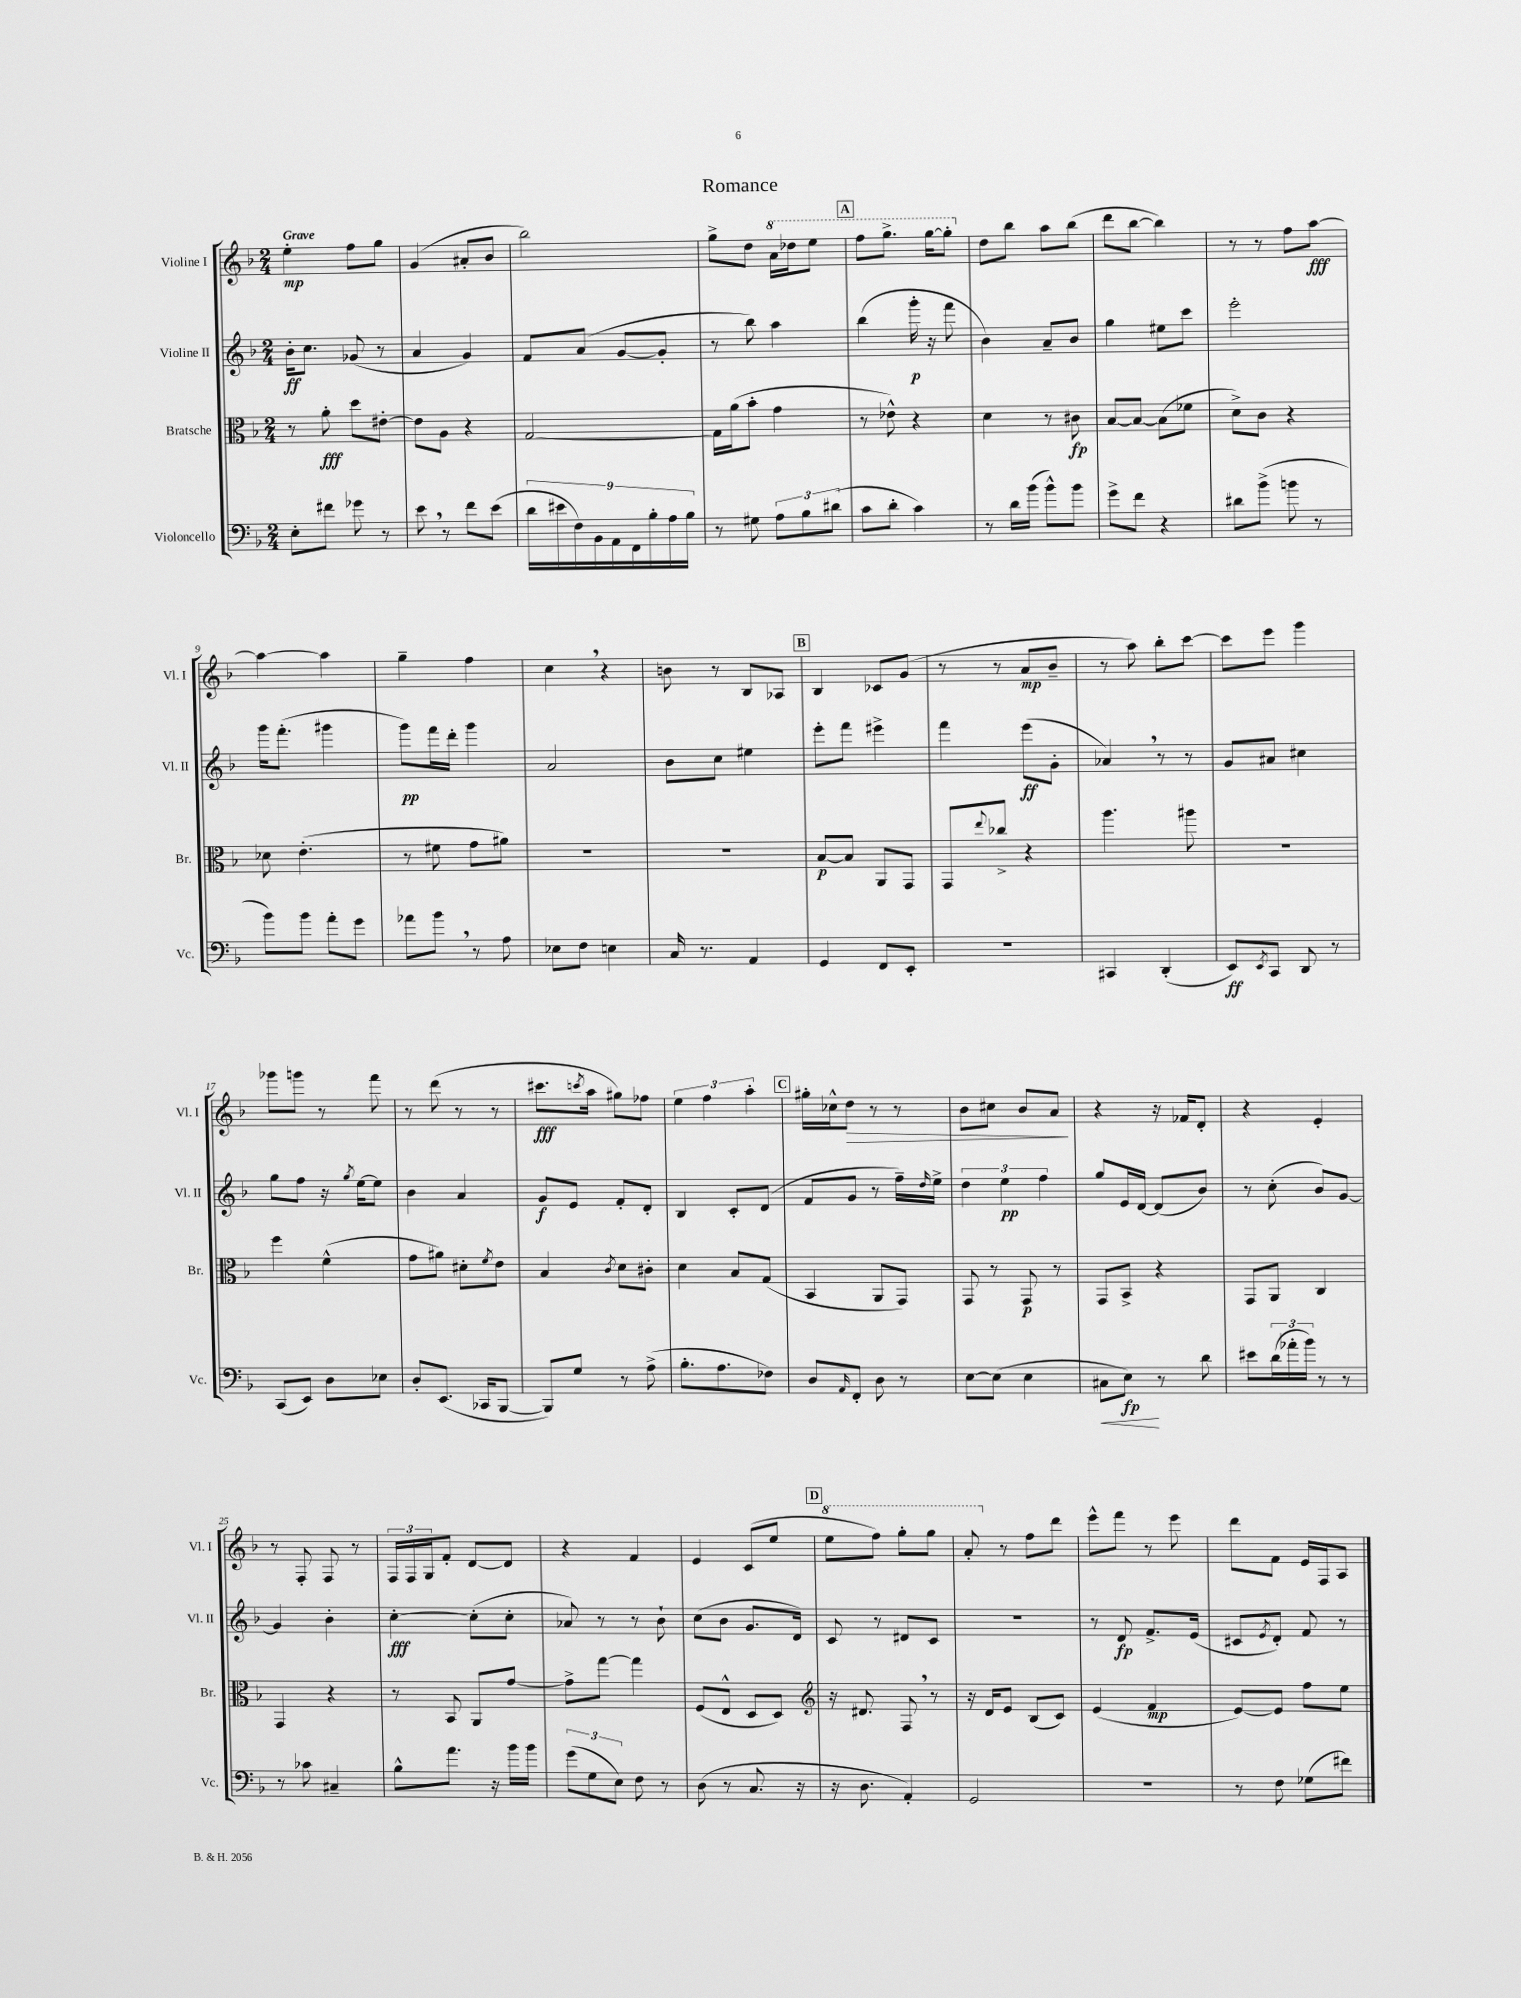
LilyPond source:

\header { title = "Romance" }
<<
\new StaffGroup <<
\new Staff = "s0" \with { instrumentName = "Violine I" shortInstrumentName = "Vl. I" } {
    \clef treble \key f \major \numericTimeSignature \time 2/4 \tempo "Grave"
    e''4-.\mp f''8 g''8 |
    g'4( ais'8-. bes'8 |
    bes''2) |
    g''8-> d''8 \ottava #1 a''16 des'''16 e'''8 |
    \mark \markup { \box "A" } f'''8 g'''8.-> g'''16~ g'''8-. \ottava #0 |
    d''8 bes''8 a''8 bes''8( |
    d'''8 bes''8~ bes''4) |
    r8 r8 f''8 a''8~\fff |
    a''4~ a''4 |
    g''4-- f''4 |
    c''4 \breathe r4 |
    b'8 r8 bes8 aes8 |
    \mark \markup { \box "B" } bes4 ces'8 g'8( |
    r8 r8 a'8\mp bes'8-- |
    r8 a''8) bes''8-. c'''8~ |
    c'''8 e'''8 g'''4 |
    ges'''8 g'''8 r8 f'''8 |
    r8 d'''8( r8 r8 |
    cis'''8.\fff \acciaccatura { c'''8 } a''16 gis''8) fes''8 |
    \tuplet 3/2 { e''4 f''4 a''4-. } |
    \mark \markup { \box "C" } gis''16-. ces''16-^ d''8\> r8 r8 |
    bes'8 cis''8 bes'8 a'8\! |
    r4 r16 fes'16 d'8-. |
    r4 e'4-. |
    r8 f8-. f8 r8 |
    \tuplet 3/2 { f16 f16 g16 } f'8-. d'8~ d'8 |
    r4 f'4 |
    e'4 c'8( e''8 |
    \mark \markup { \box "D" } \ottava #1 e'''8 f'''8) g'''8-. g'''8 |
    a''8-. \ottava #0 r8 f''8 d'''8 |
    e'''8-^ f'''8 r8 e'''8 |
    d'''8 f'8 e'16 f16 a8 \bar "|." |
}
\new Staff = "s1" \with { instrumentName = "Violine II" shortInstrumentName = "Vl. II" } {
    \clef treble \key f \major \numericTimeSignature \time 2/4
    bes'16-.\ff c''8. ges'8( r8 |
    a'4 g'4) |
    f'8 a'8( g'8~ g'8-. |
    r8 bes''8) a''4 |
    \mark \markup { \box "A" } bes''4( g'''16-.\p r16 f'''8 |
    bes'4) a'8-- bes'8 |
    g''4 eis''8 c'''8 |
    e'''2-. |
    g'''16 f'''8.-.( gis'''4 |
    g'''8\pp) f'''16 d'''16-. g'''4 |
    a'2 |
    bes'8 c''8 eis''4 |
    \mark \markup { \box "B" } e'''8-. f'''8 eis'''4-> |
    f'''4 e'''8\ff( g'8-. |
    aes'4) \breathe r8 r8 |
    g'8 ais'8 cis''4 |
    g''8 f''8 r16 \acciaccatura { g''8 } e''16~ e''8 |
    bes'4 a'4 |
    g'8\f e'8 f'8-. d'8-. |
    bes4 c'8-. d'8( |
    \mark \markup { \box "C" } f'8 g'8 r8 f''16--) \grace { d''16 } e''16-> |
    \tuplet 3/2 { d''4 e''4\pp f''4 } |
    g''8 e'16 d'16~ d'8( bes'8) |
    r8 c''8-.( bes'8) g'8~ |
    g'4 bes'4-. |
    c''4~-.\fff c''8-.( c''8-. |
    aes'8) r8 r8 bes'8-! |
    c''8( bes'8 g'8. d'16) |
    \mark \markup { \box "D" } c'8 r8 dis'8 c'8 |
    R2 |
    r8 d'8\fp f'8.-> e'16( |
    cis'8 \acciaccatura { e'8 } d'8-.) f'8 r8 \bar "|." |
}
\new Staff = "s2" \with { instrumentName = "Bratsche" shortInstrumentName = "Br." } {
    \clef alto \key f \major \numericTimeSignature \time 2/4
    r8 a'8-.\fff d''8 eis'8~-. |
    eis'8 a8 r4 |
    g2~ |
    g16 a'16( bes'8-. g'4 |
    \mark \markup { \box "A" } r8 ees'8-^) r4 |
    d'4 r8 cis'8\fp |
    bes8~ bes8~ bes8( fes'8 |
    d'8->) c'8 r4 |
    des'8 e'4.-.( |
    r8 fis'8 g'8 ais'8) |
    R2 |
    R2 |
    \mark \markup { \box "B" } bes8~\p bes8 a,8 g,8 |
    g,8 \appoggiatura { e''8 } ces''8-> r4 |
    a''4. ais''8 |
    r2 |
    f''4 f'4-^( |
    g'8 ais'8) dis'8-. \acciaccatura { f'8 } e'8 |
    bes4 \acciaccatura { c'8 } d'8 cis'8-. |
    d'4 bes8 g8( |
    \mark \markup { \box "C" } bes,4 a,8 g,8) |
    g,8 r8 g,8\p r8 |
    g,8 bes,8-> r4 |
    g,8 a,8 c4 |
    g,4 r4 |
    r8 bes,8 a,8 g'8~ |
    g'8-> g''8~ g''4 |
    f8( e8-^ d8 d8) |
    \mark \markup { \box "D" } \clef treble r16 dis'8. f8 \breathe r8 |
    r16 d'16 e'8 bes8( c'8) |
    e'4( f'4\mp |
    e'8~) e'8 f''8 e''8 \bar "|." |
}
\new Staff = "s3" \with { instrumentName = "Violoncello" shortInstrumentName = "Vc." } {
    \clef bass \key f \major \numericTimeSignature \time 2/4
    e8-. fis'8 ges'8 r8 |
    e'8 \breathe r8 f'8 e'8( |
    \tuplet 9/8 { d'16 eis'16 f16) bes,16 a,16 f,16 bes16-. a16 bes16 } |
    r8 gis8 \tuplet 3/2 { a8 bes8 dis'8( } |
    \mark \markup { \box "A" } c'8 d'8-. c'4) |
    r8 d'16 bes'16( bes'8-^) bes'8 |
    g'8-> f'8 r4 |
    dis'8 bes'8->( b'8 r8 |
    bes'8) bes'8 a'8-. g'8 |
    aes'8 bes'8 \breathe r8 a8 |
    ees8 f8 e4 |
    c16 r8. a,4 |
    \mark \markup { \box "B" } g,4 f,8 e,8-. |
    r2 |
    cis,4 d,4-.( |
    e,8\ff) \acciaccatura { e,8 } c,8 d,8 r8 |
    c,8( e,8) d8 ees8 |
    d8-. e,8.( ces,16 bes,,8~ |
    bes,,8) g8 r8 a8->( |
    bes8.-. a8. fes8) |
    \mark \markup { \box "C" } d8 \grace { a,16 } f,8-. d8 r8 |
    e8~ e8( e4 |
    cis8\< e8\fp\!) r8 d'8 |
    eis'8 \tuplet 3/2 { d'16( aes'16-. bes'16) } r8 r8 |
    r8 ces'8 cis4-- |
    bes8-^ a'8. r16 bes'16 bes'16 |
    \tuplet 3/2 { g'8( g8 e8) } f8 r8 |
    d8( r8 c8. r16 |
    \mark \markup { \box "D" } r16 d8. a,4-.) |
    g,2 |
    r2 |
    r8 f8 ges8( fis'8) \bar "|." |
}
>>
>>
